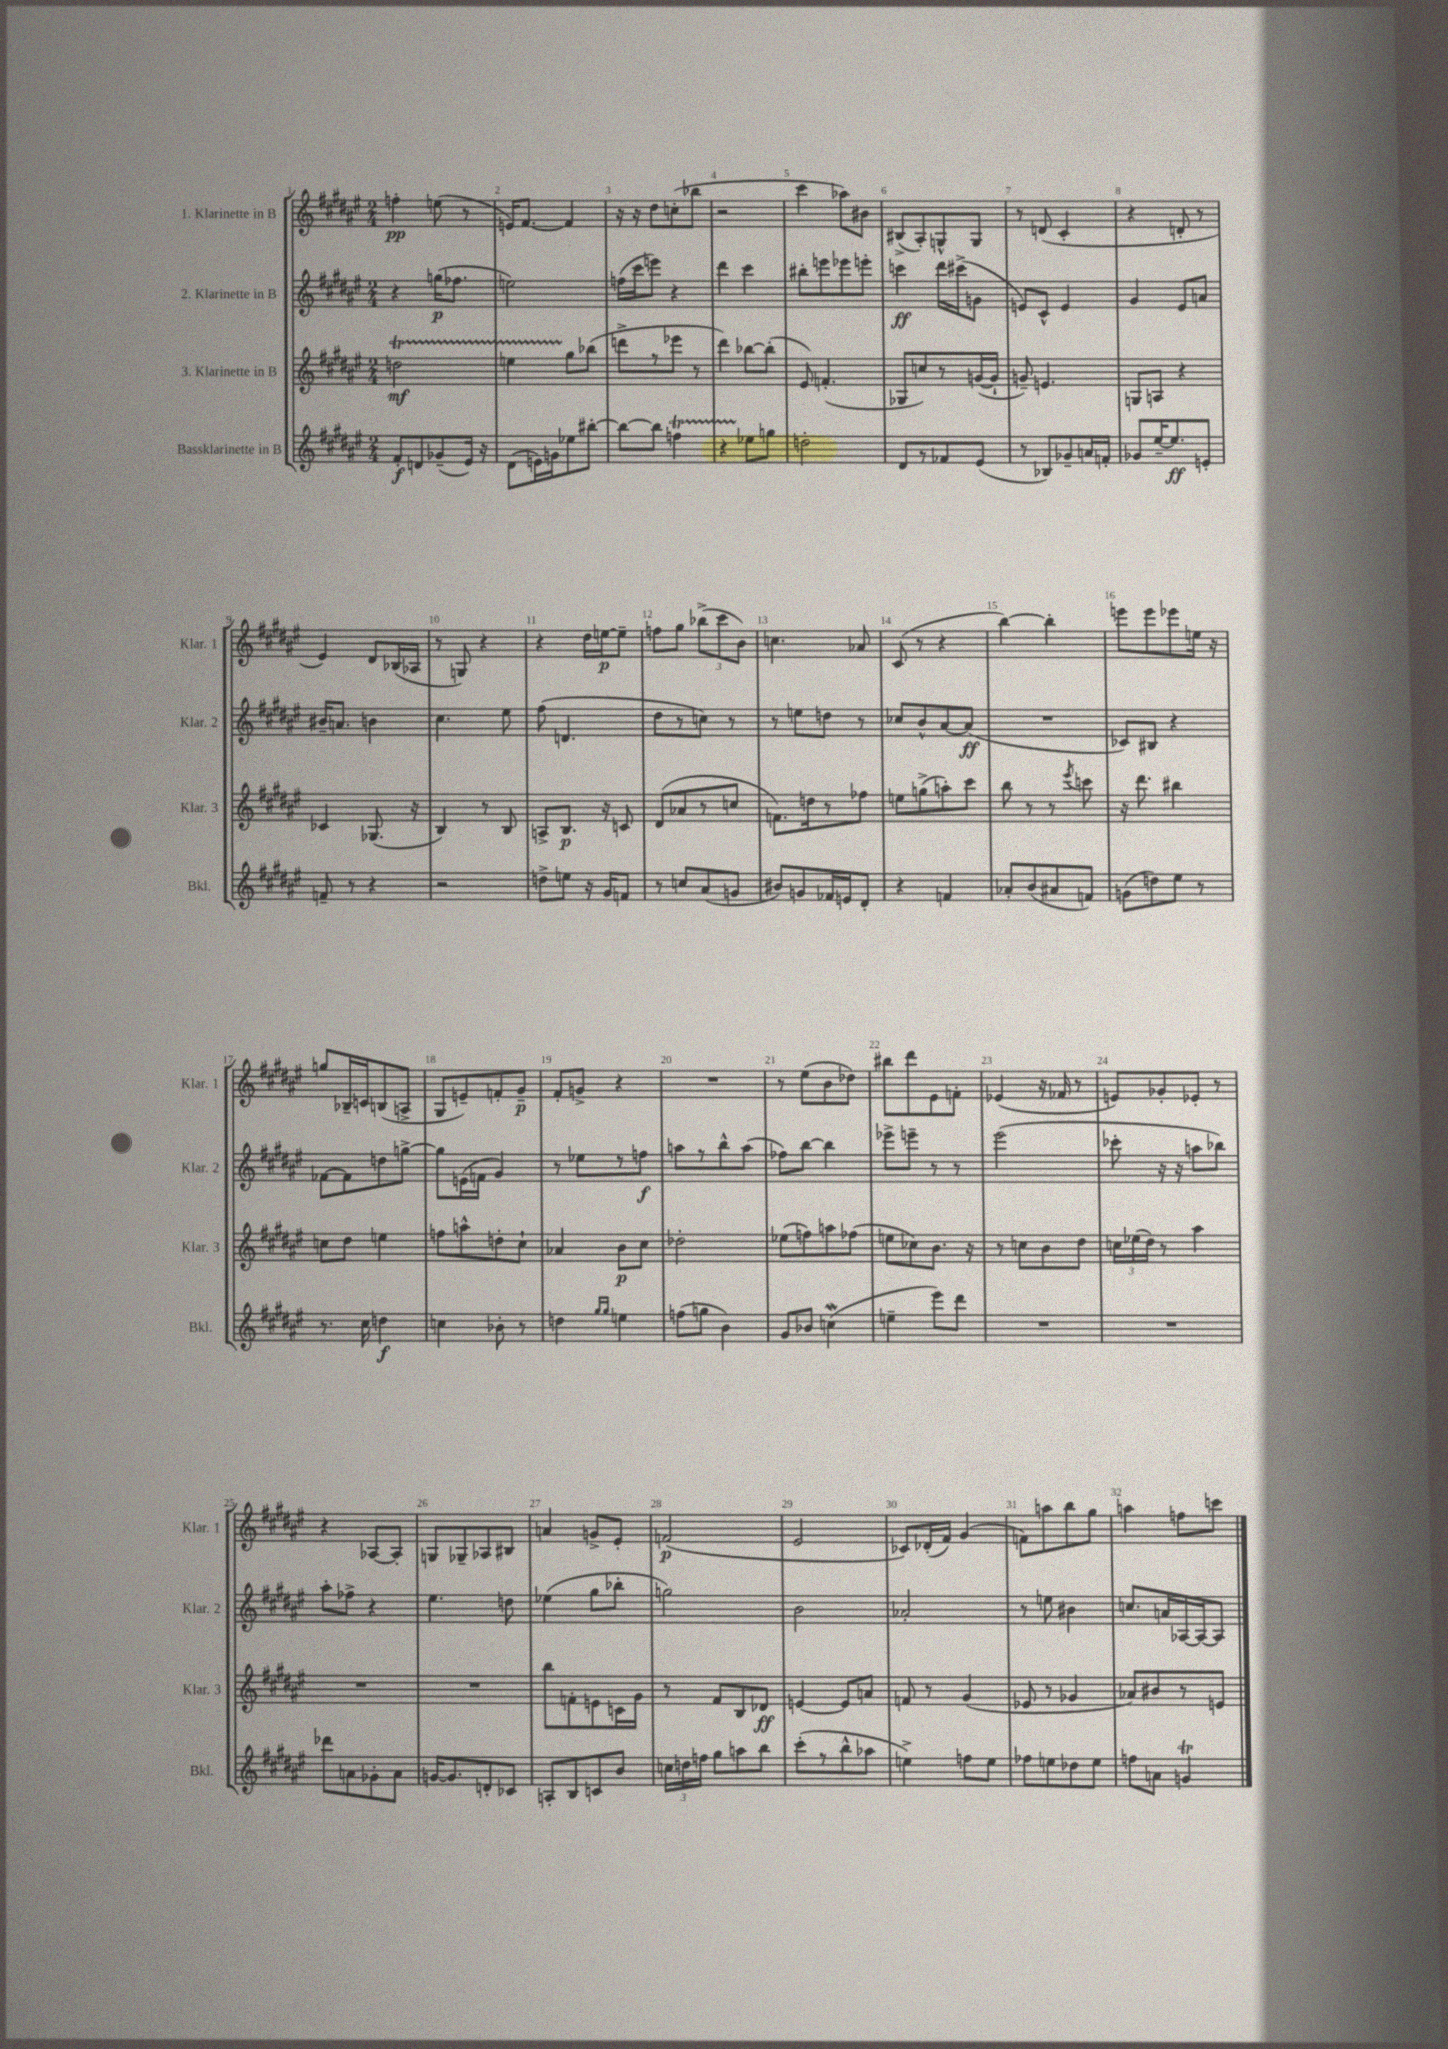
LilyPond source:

<<
\new StaffGroup <<
\new Staff = "s0" \with { instrumentName = "1. Klarinette in B" shortInstrumentName = "Klar. 1" } {
    \clef treble \key fis \major \numericTimeSignature \time 2/4
    \autoBeamOff f''4-.\pp e''8( r8 |
    e'16[) fis'8.]~ fis'4 |
    r16 r16 dis''8[ c''8-.( bes''8] |
    r2 |
    cis'''4 aes''8[) bis'8] |
    bis8[->( ais8-.) g8-^ g8] |
    r8 d'8( cis'4-. |
    r4 d'8-. r8 |
    eis'4) dis'8[ bes16( aes16] |
    r8 g8) r4 |
    r4 dis''16[ e''16~\p e''8]-- |
    f''8[ gis''8] \tuplet 3/2 { bes''8[->( cis'''8 b'8]) } |
    c''4. aes'8 |
    cis'8( r8 r4 |
    b''4~) b''4-. |
    e'''8[ e'''8 ees'''8 e''16] r16 |
    g''8[ bes16-- c'16 b8( a8]-> |
    gis8[ e'8--) f'8-. gis'8]--\p |
    fis'8[-. g'8]-> r4 |
    R2 |
    r8 eis''8[( b'8 des''8]) |
    bis''8[ dis'''8 eis'8 f'8]-. |
    ees'4( r16 fes'16 r8 |
    e'8[) ges'8-. ees'8]-. r8 |
    r4 aes8[~ aes8]-. |
    g8[ ges8-- aes8 bis8] |
    a'4 g'8[-> eis'8]-. |
    f'2\p( |
    eis'2 |
    ces'8[) des'16-.( fis'16]) gis'4( |
    f'8[) a''8 b''8 gis''8] |
    a''4 f''8[ c'''8] \bar "|." |
}
\new Staff = "s1" \with { instrumentName = "2. Klarinette in B" shortInstrumentName = "Klar. 2" } {
    \clef treble \key fis \major \numericTimeSignature \time 2/4
    \autoBeamOff r4 g''16[\p( fes''8.] |
    e''2) |
    f''16[( cis'''16 e'''8]) r4 |
    dis'''4 cis'''4 |
    bis''8[-. e'''8 ees'''8 e'''8]-. |
    c'''4\ff dis'''16[ cis'''16->( g'8] |
    e'8[) cis'8]-^ e'4 |
    gis'4 eis'8[ a'8] |
    bis'16[-- a'8.] b'4 |
    cis''4. eis''8 |
    fis''8( d'4. |
    dis''8[ r8 c''8]) r8 |
    r8 e''8[ d''8] r8 |
    ces''8[ b'8-^ ais'8~ ais'8]\ff( |
    R2 |
    ces'8[) bis8] r4 |
    fes'8[~ fes'8 d''8 g''8]~-> |
    g''8[ e'16( f'16] gis'4) |
    r8 ees''8[ r8 f''8]\f |
    a''8[ r8 b''8-^ a''8]( |
    fes''8[) b''8]~ b''4 |
    ees'''8[-> e'''8]-- r8 r8 |
    eis'''2( |
    ces'''8-. r16 r16 a''8[ bes''8]) |
    ais''8[-. fes''8]-> r4 |
    eis''4. d''8 |
    ees''4( gis''8[ bes''8]-. |
    g''2) |
    b'2 |
    aes'2-. |
    r8 e''8 bis'4 |
    c''8.[ a'16 aes16~ aes16~ aes8] \bar "|." |
}
\new Staff = "s2" \with { instrumentName = "3. Klarinette in B" shortInstrumentName = "Klar. 3" } {
    \clef treble \key fis \major \numericTimeSignature \time 2/4
    \autoBeamOff d''2\startTrillSpan\mf |
    e''4 gis''8[\stopTrillSpan bes''8]( |
    d'''8[-> r8 ees'''8] r8 |
    dis'''4) bes''8[~ bes''8]-.( |
    eis'8) f'4.-.( |
    ges8[ c''8) r8 g'16~( g'16]-! |
    g'8--) e'4. |
    g8[ a8] r4 |
    ces'4 ges8.( r16 |
    b4) r8 b8 |
    a8[-> b8.]\p r16 c'8 |
    dis'8[( aes'8 r8 c''8] |
    f'8.[) d''16 r8 fes''8] |
    e''8[ g''8->( a''8-.) cis'''8] |
    b''8 r8 r8 \acciaccatura { eis'''8 } c'''8 |
    r16 dis'''8. bis''4 |
    c''8[ dis''8] e''4 |
    f''8[ a''8-^ d''8-. cis''8]-! |
    aes'4 b'8[\p cis''8] |
    des''2-. |
    ees''8[( f''8) a''8 fes''8]( |
    e''8[ ces''8) b'8.] r16 |
    r8 c''8[ b'8 dis''8] |
    \tuplet 3/2 { c''16[ ees''16( dis''16]) } r8 ais''4 |
    R2 |
    R2 |
    b''8[ f'8-. e'8 c'16 gis'16] |
    r8 fis'8[ b8 des'8]\ff |
    e'4~ e'8[ a'8] |
    f'8 r8 gis'4( |
    ees'8 r8 ges'4 |
    aes'8[) bis'8 r8 e'8] \bar "|." |
}
\new Staff = "s3" \with { instrumentName = "Bassklarinette in B" shortInstrumentName = "Bkl." } {
    \clef treble \key fis \major \numericTimeSignature \time 2/4
    \autoBeamOff fis'8[-.\f d'8 ges'8--( eis'16]) r16 |
    dis'8[( e'16) g'16 ees''8 bis''8]~-. |
    bis''8[~ bis''8] f''4\startTrillSpan |
    r4 ees''8[\stopTrillSpan g''8] |
    d''2-. |
    dis'8[ r8 fes'8 eis'8]( |
    r8 bes8[) ges'8-- a'16 f'16]-. |
    ges'8[ eis''16~-- eis''8.\ff e'8]-. |
    f'8-- r8 r4 |
    r2 |
    d''8[-> e''8] r16 gis'16[ f'8] |
    r8 c''8[ ais'8( g'8] |
    bis'8[) g'8 fes'16 e'16 dis'8]-. |
    r4 f'4 |
    aes'8[-. b'8( ais'8 f'8]) |
    g'8[( d''8) eis''8] r8 |
    r8. cis''16 d''4\f |
    c''4 bes'8-. r8 |
    d''4 \grace { gis''16[ gis''16] } e''4 |
    f''8[( g''8] b'4) |
    gis'8[ bes'8] c''4\mordent( |
    e''4-- eis'''8[) dis'''8] |
    R2 |
    R2 |
    des'''8[ a'8 ges'8-. a'8] |
    g'16[~ g'8. d'8-. ces'8] |
    a8[-. b8 c'8 b'8] |
    \tuplet 3/2 { c''16[ d''16 f''16] } gis''8[ a''8 b''8] |
    cis'''8[-.( r8 b''8-^ aes''8] |
    e''4->) f''8[ e''8] |
    fes''8[ e''8 des''8 e''8] |
    f''8[ a'8] g'4\trill \bar "|." |
}
>>
>>
\layout { \context { \Score \override BarNumber.break-visibility = ##(#f #t #t) barNumberVisibility = #all-bar-numbers-visible } }
